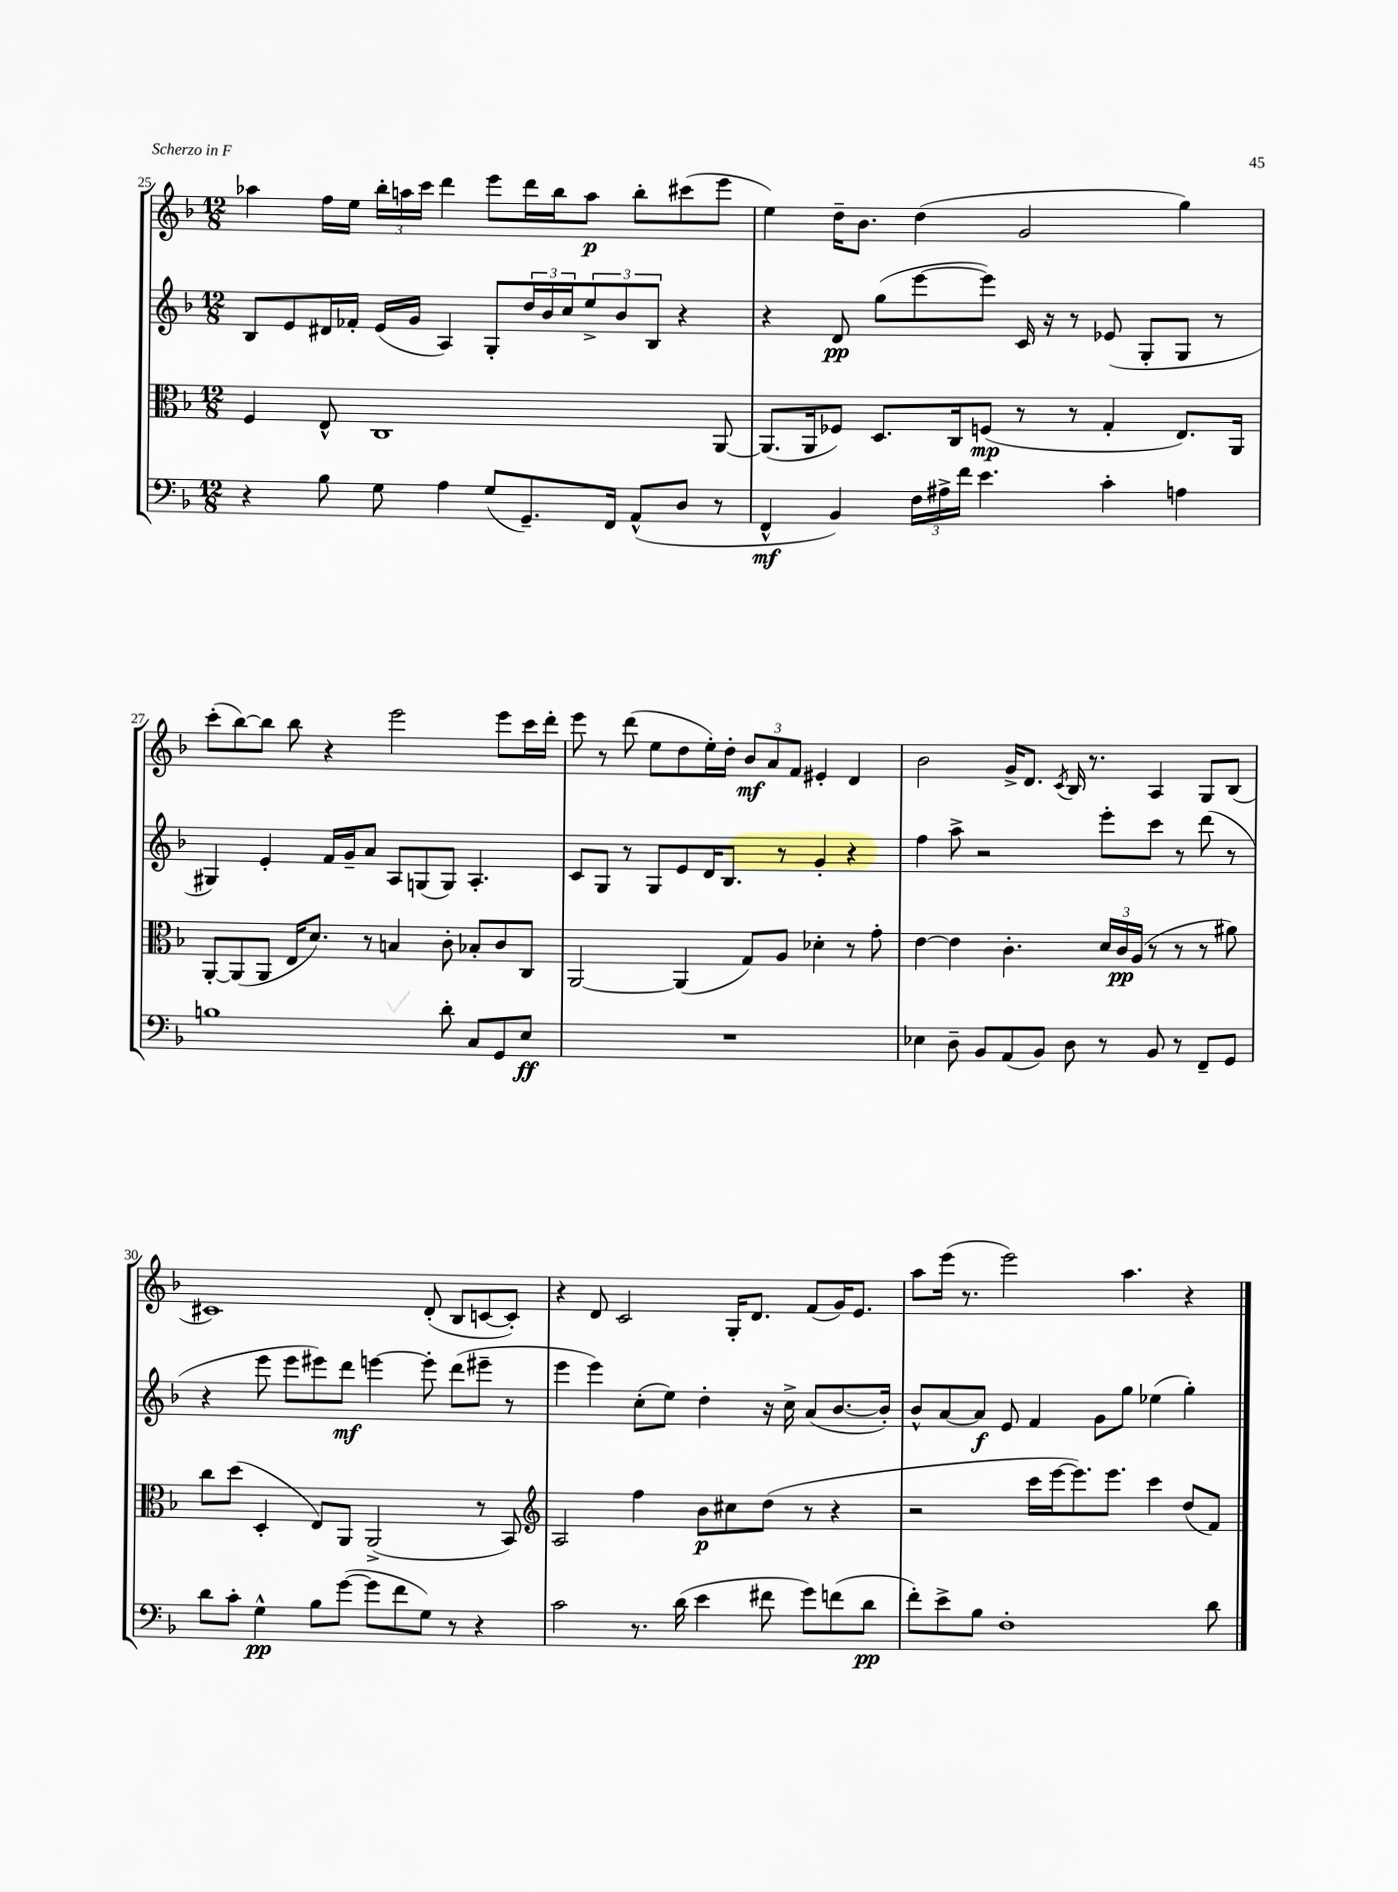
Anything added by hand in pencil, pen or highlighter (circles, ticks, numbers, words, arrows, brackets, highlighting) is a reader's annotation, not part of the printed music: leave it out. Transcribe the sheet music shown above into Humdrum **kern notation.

**kern	**kern	**kern	**kern
*staff4	*staff3	*staff2	*staff1
*clefF4	*clefC3	*clefG2	*clefG2
*k[b-]	*k[b-]	*k[b-]	*k[b-]
*M12/8	*M12/8	*M12/8	*M12/8
4r	4F/	8B-/L	4aa-\
.	.	8e/	.
8B-\	8E^^/	16d#/L	16ff\LL
.	.	16f-'/JJ	16ee\JJ
8G\	1C	(16e/LL	24bb-'\LL
.	.	.	24aa\
.	.	16g/JJ	.
.	.	.	24ccc\JJ
4A\	.	4A/)	4ddd\
(8G/L	.	8G'/L	8eee\L
8.GG~/)	.	24dd/L	16ddd\L
.	.	24b-/	.
.	.	.	16bb-\J
.	.	24cc/J	.
.	.	12ee^/	8aa\J
16FF/Jk	.	.	.
.	.	12b-/	.
(8AA^^/L	.	.	8bb-'\L
.	.	12B-/J	.
8D/J	.	4r	(8ccc#\
8r	[8AA/	.	8eee\J
=	=	=	=
4FF^^/	(8.AA/]L	4r	4ee\)
.	16AA/k	.	.
4BB-/)	8F-/J)	8d/	16dd~\LK
.	.	.	8.b-\J
.	8.D/L	(8gg\L	.
24F\LL	.	[8eee\	(4dd\
24A#^\	.	.	.
.	16C/k	.	.
24f\JJ	.	.	.
4.e\	(8F/J	8eee\]J)	.
.	8r	16c/	2g/
.	.	16r	.
.	8r	8r	.
4c'\	4G'/	(8e-/	.
.	.	8G'/L	.
4A\	8.E/L)	8G/J	4gg\)
.	.	8r	.
.	16AA/Jk	.	.
=	=	=	=
1B	[8AA'/L	4G#/)	(8ccc'\L
.	(8AA/]	.	[8bb-\)
.	8AA/J	4e'/	8bb-\]J
.	16E/LK	.	8bb-\
.	8.d/J)	.	.
.	.	16f/LL	4r
.	.	16g~/J	.
.	8r	8a/J	.
.	4B/	8A/L	2eee\
.	.	(8G/	.
8d'\	8c'\	8G/J)	.
8C/L	8B-'/L	4.A'/	.
8GG/	8c/	.	8eee\L
8E/J	8C/J	.	16ccc\L
.	.	.	16ddd'\JJ
=	=	=	=
1.r	[2AA/	8c/L	8eee\
.	.	8G/J	8r
.	.	8r	(8ddd\
.	.	8G/L	8ee\L
.	(4AA/]	8e/	8dd\
.	.	16d/K	16ee'\L)
.	.	8.B-/J	16dd'\JJ
.	8G/L)	.	12b-/L
.	.	.	12a/
.	8A/J	8r	.
.	.	.	12f/J
.	4d-'\	4g'/	4e#'/
.	8r	4r	4d/
.	8g'\	.	.
=	=	=	=
4E-\	[4e\	4ff\	2b-\
8D~\	4e\]	8aa^\	.
8BB-/L	.	2r	.
(8AA/	4.c'\	.	16g^/LK
.	.	.	8.d/J
8BB-/J)	.	.	.
.	.	.	8qc/
8D\	.	.	16B-/
.	.	.	8.r
8r	24d/LL	8eee'\L	.
.	24c/	.	.
.	(24A/JJ	.	.
8BB-/	8r	8ccc\J	4A/
8r	8r	8r	.
8FF~/L	8r	(8ddd\	8G/L
8GG/J	8a#\)	8r	(8B-/J
=	=	=	=
8d\L	8cc\L	4r	1c#)
8c'\J	(8dd\J	.	.
4G^^\	4D'/	8eee\	.
.	.	8eee\L	.
8B-\L	8E/L)	8eee#\)	.
([8g\J	8AA/J	8ddd\J	.
8g\]L	(2AA^/	[4eee\	.
8f\	.	.	.
8G\J)	.	8eee'\]	(8d'/
8r	.	(8ddd\L	8B-/L
4r	8r	8eee#~\J	[8c/
.	8BB-/)	8r	8c'/]J)
=	=	=	=
*	*clefG2	*	*
2c\	2A/	4eee\	4r
.	.	4eee\)	8d/
.	.	.	2c/
8.r	4ff\	(8cc'\L	.
.	.	8ee\J)	.
(16d\	.	.	.
4e\	8b-\L	4dd'\	.
.	8cc#\	.	16G'/LK
.	.	.	8.d/J
8f#\	(8dd\J	16r	.
.	.	16cc^\	.
8g\L)	8r	(8a/L	(8f/L
(8f\	4r	[8.b-/	16g/K)
.	.	.	8.e/J
8d\J	.	.	.
.	.	16b-'/]Jk)	.
=	=	=	=
8f'\L)	2r	8b-^^/L	8aa\L
8e^\	.	[8a/	(16eee\Jk
.	.	.	8.r
8B-\J	.	8a/]J	.
1F'	.	8e/	2eee\)
.	16ccc\LL	4f/	.
.	[16eee\J	.	.
.	8.eee\])	.	.
.	.	8g\L	.
.	8.eee\J	.	.
.	.	8gg\J	4.aa\
.	4ccc\	(4ee-\	.
.	(8dd/L	4gg'\)	4r
8d\	8f/J)	.	.
==	==	==	==
*-	*-	*-	*-
